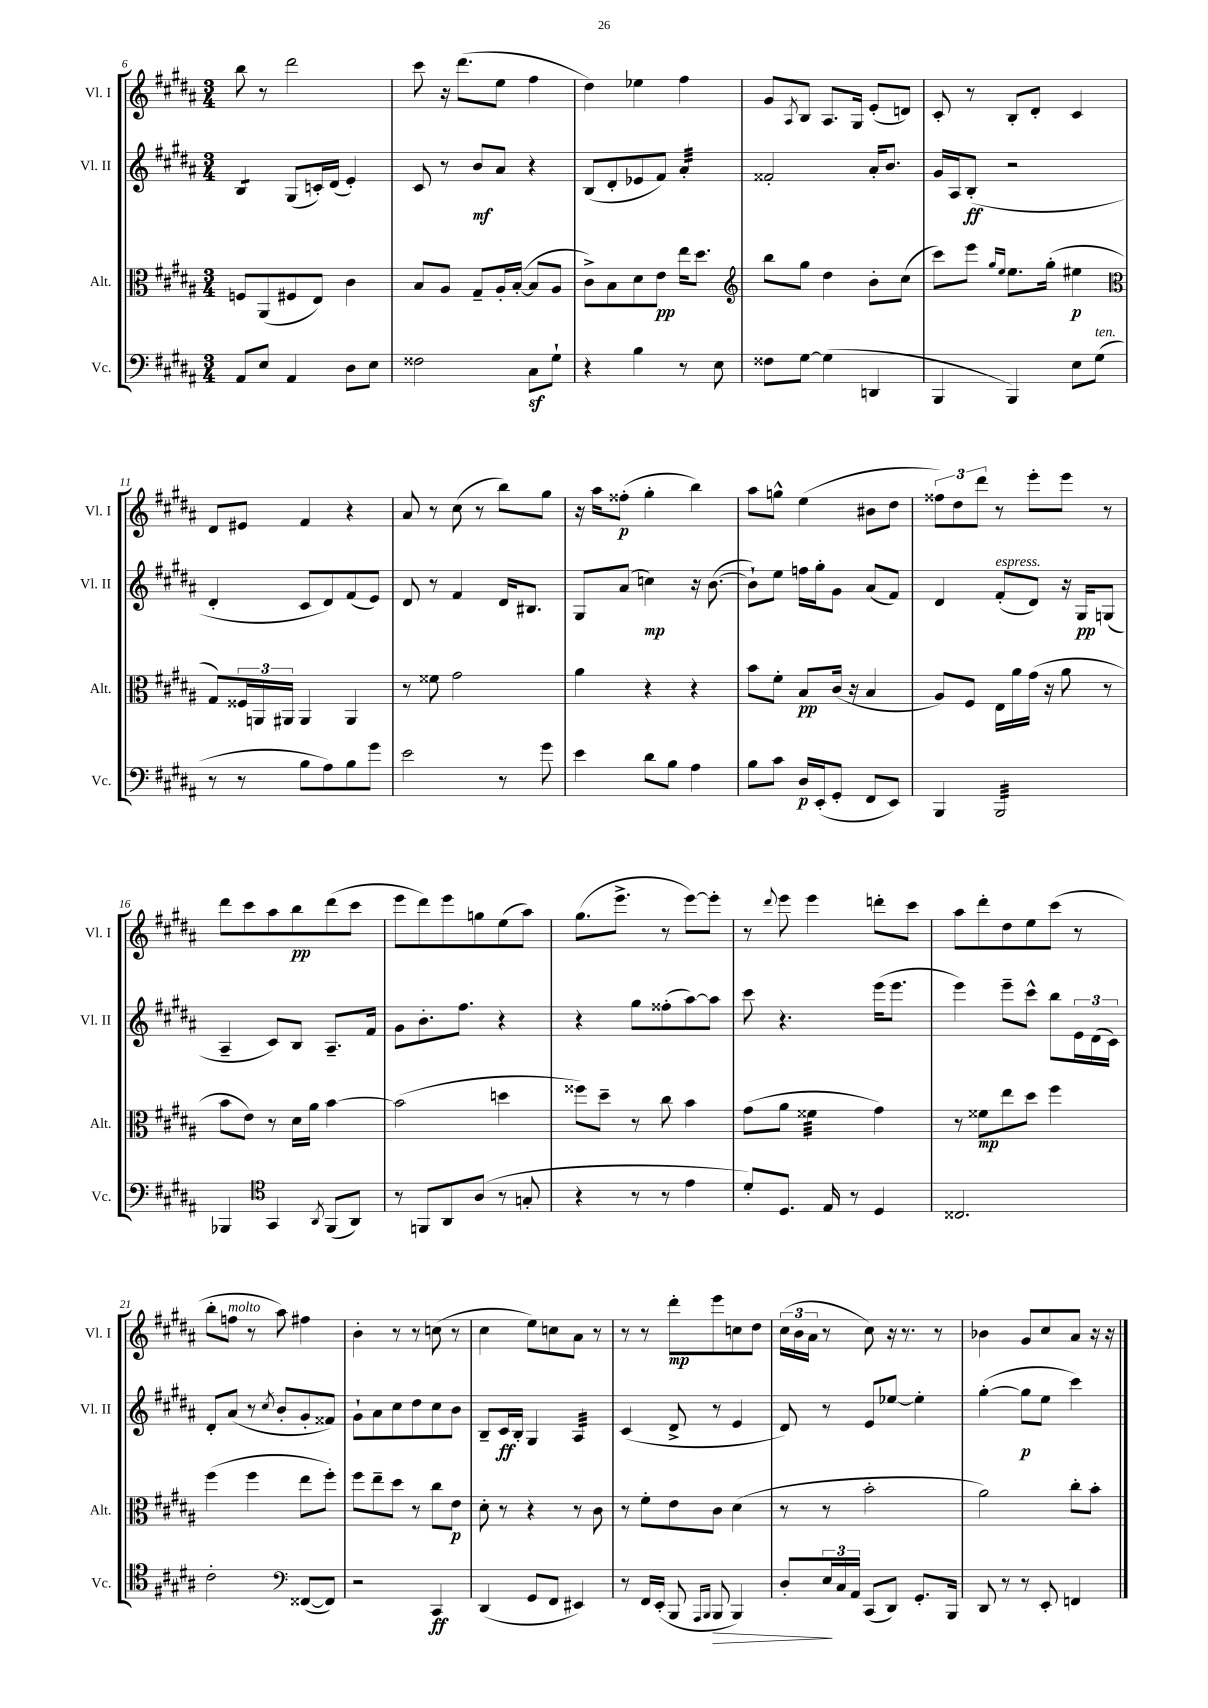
<<
\new StaffGroup <<
\new Staff = "s0" \with { instrumentName = "Vl. I" shortInstrumentName = "Vl. I" } {
    \clef treble \key b \major \numericTimeSignature \time 3/4
    b''8 r8 dis'''2 |
    cis'''8 r16 dis'''8.( e''8 fis''4 |
    dis''4) ees''4 fis''4 |
    gis'8 \acciaccatura { ais8 } b8 ais8. gis16 e'8-.( d'8) |
    cis'8-. r8 b8-. dis'8-. cis'4 |
    dis'8 eis'8 fis'4 r4 |
    ais'8 r8 cis''8( r8 b''8) gis''8 |
    r16 ais''16 fisis''8-.\p( gis''4-. b''4) |
    ais''8 g''8-^ e''4( bis'8 dis''8 |
    \tuplet 3/2 { fisis''8) dis''8 dis'''8 } r8 e'''8-. e'''8 r8 |
    dis'''8 cis'''8 ais''8 b''8\pp dis'''8( cis'''8 |
    e'''8 dis'''8) e'''8 g''8 e''8( ais''8) |
    gis''8.( e'''8.-> r8 e'''8~) e'''8-. |
    r8 \appoggiatura { dis'''8 } e'''8 e'''4 d'''8-. cis'''8 |
    ais''8 dis'''8-. dis''8 e''8 cis'''8( r8 |
    b''8-. f''8^\markup { \italic "molto" } r8 ais''8) fis''4 |
    b'4-. r8 r8 c''8( r8 |
    cis''4 e''8) c''8 ais'8 r8 |
    r8 r8 dis'''8-.\mp e'''8 c''8 dis''8 |
    \tuplet 3/2 { cis''16( b'16 ais'16 } r8 cis''8) r16 r8. r8 |
    bes'4 gis'8 cis''8 ais'8 r16 r16 \bar "|." |
}
\new Staff = "s1" \with { instrumentName = "Vl. II" shortInstrumentName = "Vl. II" } {
    \clef treble \key b \major \numericTimeSignature \time 3/4
    b4:8 gis8( c'16-.) dis'16( e'4-.) |
    cis'8 r8 b'8\mf ais'8 r4 |
    b8( dis'8-. ees'8 fis'8) ais'4:32-. |
    fisis'2-. ais'16-. b'8. |
    gis'16 ais16 b8-.\ff( r2 |
    dis'4-. cis'8 dis'8) fis'8( e'8) |
    dis'8 r8 fis'4 dis'16 bis8. |
    gis8 ais'8( c''4\mp) r16 b'8.~( |
    b'8-!) e''8 f''16 gis''16-. gis'8 ais'8( fis'8) |
    dis'4 fis'8-.^\markup { \italic "espress." }( dis'8) r16 gis16\pp g8( |
    ais4-- cis'8) b8 ais8.-- fis'16 |
    gis'8 b'8.-. fis''8. r4 |
    r4 gis''8 fisis''8-.( ais''8~) ais''8 |
    cis'''8 r4. e'''16( e'''8. |
    e'''4) e'''8-- cis'''8-^ b''8 \tuplet 3/2 { e'16 dis'16( cis'16) } |
    dis'8-. ais'8( r8 \acciaccatura { cis''8 } b'8-. gis'8-. fisis'8) |
    gis'8-! ais'8 cis''8 dis''8 cis''8 b'8 |
    b8-- cis'16\ff b16-. gis4 ais4:32 |
    cis'4( dis'8-> r8 e'4 |
    dis'8) r8 e'8 ees''8~ ees''4-. |
    gis''4~-.( gis''8\p e''8 cis'''4) \bar "|." |
}
\new Staff = "s2" \with { instrumentName = "Alt." shortInstrumentName = "Alt." } {
    \clef alto \key b \major \numericTimeSignature \time 3/4
    f8 ais,8( fis8 e8) cis'4 |
    b8 ais8 gis8-- ais16-. b16~-.( b8 ais8 |
    cis'8->) b8 dis'8 e'8\pp e''16 dis''8. |
    \clef treble b''8 gis''8 dis''4 b'8-. cis''8( |
    cis'''8) e'''8 \grace { gis''16 e''16 } e''8. gis''16-.( eis''4\p |
    \clef alto gis8) \tuplet 3/2 { fisis16 a,16 ais,16 } ais,4 ais,4 |
    r8 fisis'8 gis'2 |
    ais'4 r4 r4 |
    b'8 fis'8-. b8\pp cis'16( r16 b4 |
    ais8) fis8 e16 ais'16 gis'16( r16 ais'8 r8 |
    b'8 e'8) r8 dis'16 ais'16 b'4~ |
    b'2( d''4 |
    fisis''8) dis''8-- r8 cis''8 b'4 |
    gis'8( ais'8 fisis'4:32 gis'4) |
    r8 fisis'8\mp e''8 dis''8 fis''4 |
    fis''4( fis''4 e''8 fis''8-.) |
    fis''8 e''8-- dis''8 r8 cis''8 e'8\p |
    dis'8-. r8 r4 r8 cis'8 |
    r8 fis'8-. e'8 cis'8 dis'4( |
    r8 r8 b'2-. |
    ais'2) cis''8-. b'8-. \bar "|." |
}
\new Staff = "s3" \with { instrumentName = "Vc." shortInstrumentName = "Vc." } {
    \clef bass \key b \major \numericTimeSignature \time 3/4
    ais,8 e8 ais,4 dis8 e8 |
    fisis2 cis8\sf gis8-! |
    r4 b4 r8 e8 |
    fisis8 gis8~ gis4( d,4 |
    b,,4 b,,4) e8 gis8^\markup { \italic "ten." }( |
    r8 r8 b8 ais8) b8 gis'8 |
    e'2 r8 gis'8 |
    e'4 dis'8 b8 ais4 |
    b8 cis'8 dis16\p e,16-.( gis,8-. fis,8 e,8) |
    b,,4 b,,2:32 |
    bes,,4 \clef tenor gis,4 \acciaccatura { ais,8 } fis,8( ais,8) |
    r8 f,8 ais,8 ais8( r8 g8-. |
    r4 r8 r8 e'4 |
    dis'8-.) dis8. e16 r8 dis4 |
    cisis2. |
    cis'2-. \clef bass fisis,8~( fisis,8) |
    r2 cis,4\ff |
    dis,4( gis,8 fis,8 eis,4) |
    r8 fis,16 e,16-.( b,,8 \grace { ais,,16 b,,16 } b,,8\> b,,4) |
    dis8-. \tuplet 3/2 { e16\! cis16 ais,16 } cis,8( dis,8) gis,8.-. b,,16 |
    dis,8 r8 r8 e,8-. f,4 \bar "|." |
}
>>
>>
\layout { \context { \Score currentBarNumber = #6 } }
